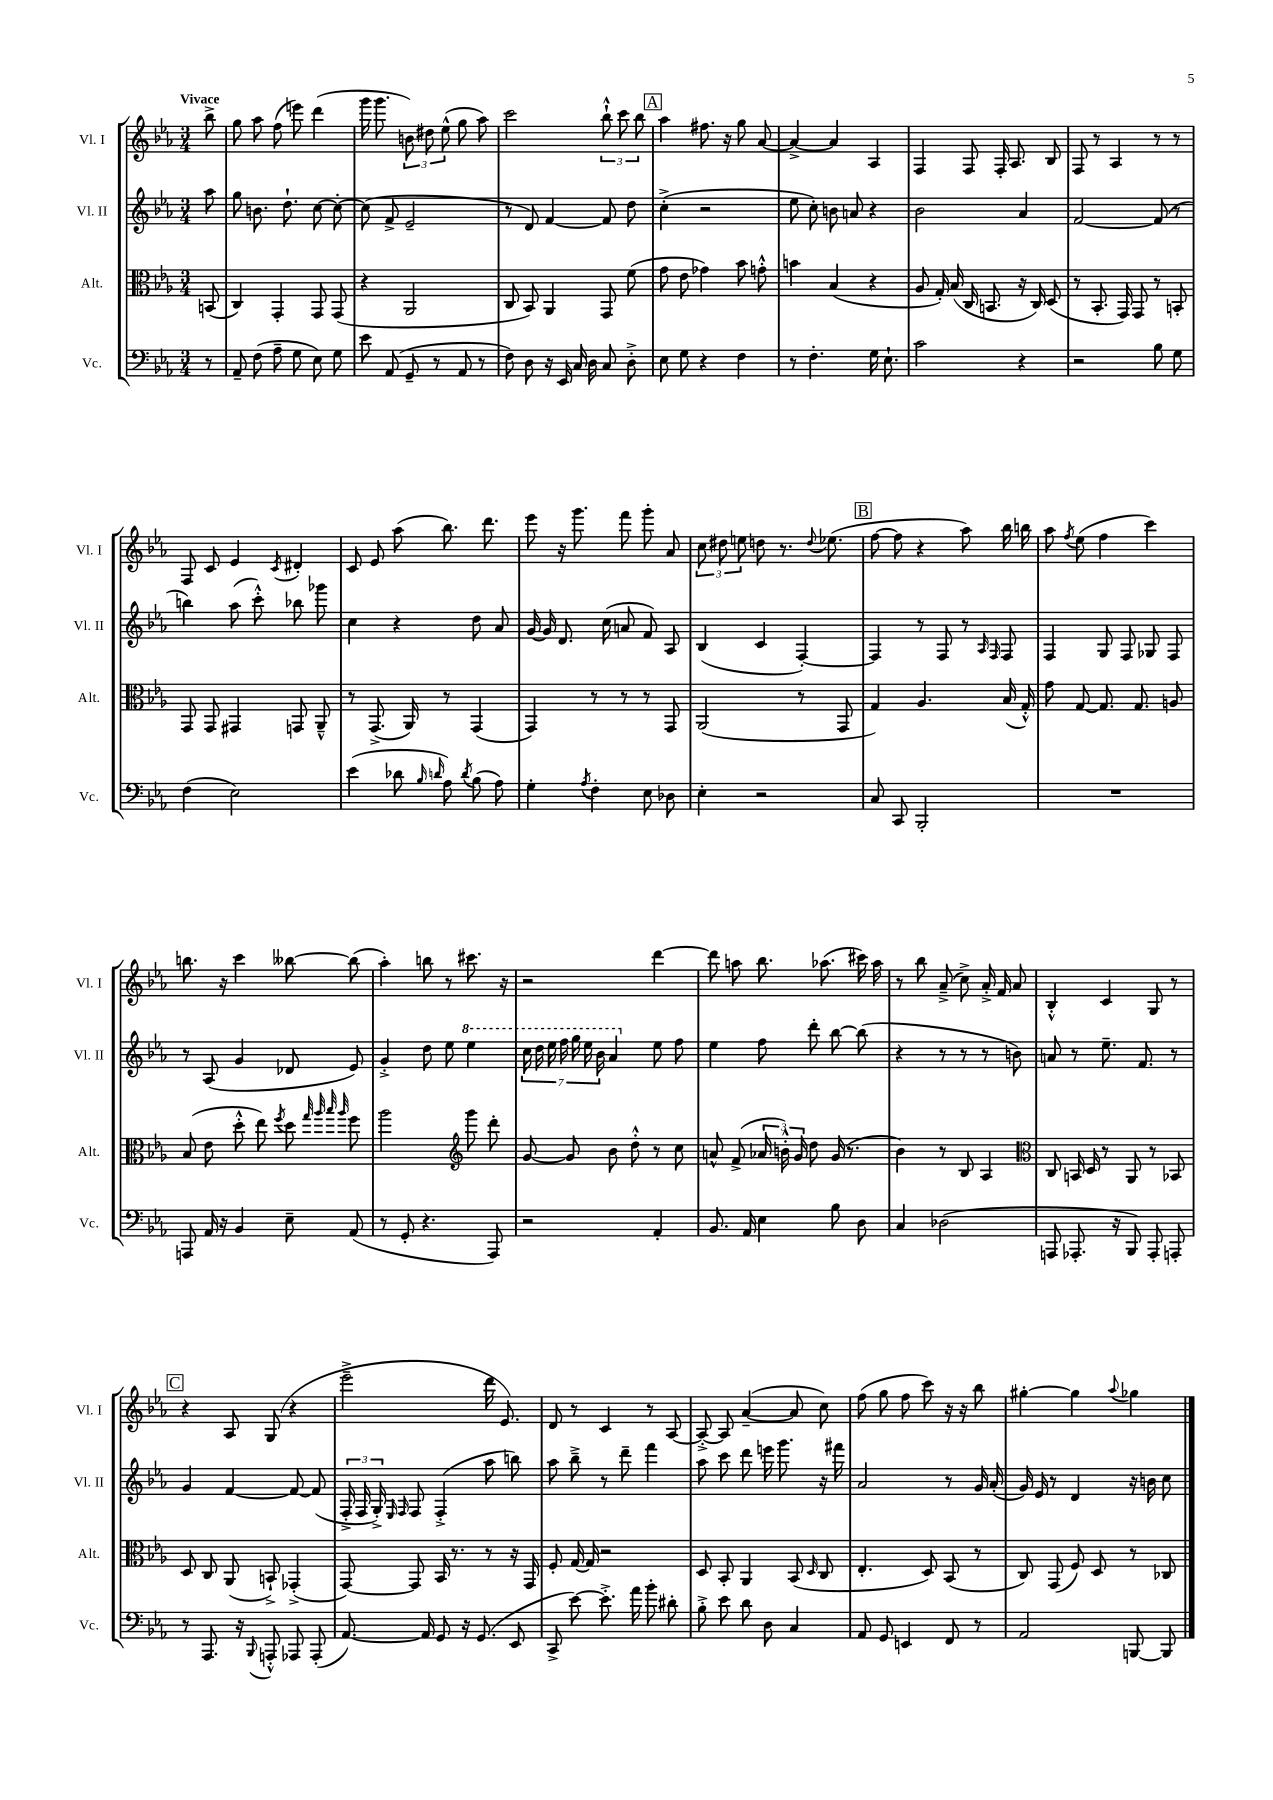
<<
\new StaffGroup <<
\new Staff = "s0" \with { instrumentName = "Vl. I" shortInstrumentName = "Vl. I" } {
    \clef treble \key ees \major \numericTimeSignature \time 3/4 \partial 8 \tempo "Vivace"
    \autoBeamOff bes''8-> |
    g''8 aes''8 f''8( e'''8) d'''4( |
    g'''16 g'''8. \tuplet 3/2 { b'8) dis''8 ees''8-^( } g''8 aes''8) |
    c'''2 \tuplet 3/2 { bes''8-!-^ c'''8 bes''8 } |
    \mark \markup { \box "A" } aes''4 fis''8. r16 g''8 aes'8~ |
    aes'4~-> aes'4 aes4 |
    f4 f8 f16-. aes8. bes8 |
    f8 r8 aes4 r8 r8 |
    f8 c'8 ees'4 \acciaccatura { c'8 } dis'4-. |
    c'8 ees'8 aes''8( bes''8.) d'''8. |
    ees'''8 r16 g'''8. f'''8 g'''8-. aes'8 |
    \tuplet 3/2 { c''8 dis''8 e''8 } d''8 r8. \appoggiatura { d''8 } ees''8.( |
    \mark \markup { \box "B" } f''8~ f''8 r4 aes''8) bes''16 b''16 |
    aes''8 \acciaccatura { f''8 } ees''8( f''4 c'''4) |
    b''8. r16 c'''4 beses''8~ beses''8( |
    aes''4-.) b''8 r8 cis'''8. r16 |
    r2 d'''4~ |
    d'''8 a''8 bes''8. aes''8.( cis'''16) aes''16 |
    r8 bes''8 aes'8--->( c''8->) aes'16-.-> f'16 aes'8 |
    bes4-.-^ c'4 g8 r8 |
    \mark \markup { \box "C" } r4 aes8 g8( r4 |
    ees'''2---> d'''16 ees'8.) |
    d'8 r8 c'4 r8 aes8~ |
    aes8~-.-> aes8 aes'4~--( aes'8 c''8) |
    f''8( g''8 f''8 c'''8) r16 r16 bes''8 |
    gis''4~-. gis''4 \appoggiatura { aes''8 } ges''4 \bar "|." |
}
\new Staff = "s1" \with { instrumentName = "Vl. II" shortInstrumentName = "Vl. II" } {
    \clef treble \key ees \major \numericTimeSignature \time 3/4 \partial 8
    \autoBeamOff aes''8 |
    g''8 b'8. d''8.-! c''8~ c''8~-. |
    c''8( f'8-> ees'2-- |
    r8 d'8) f'4~ f'8 d''8 |
    \mark \markup { \box "A" } c''4-.->( r2 |
    ees''8 c''8-.) b'8 a'8 r4 |
    bes'2 aes'4 |
    f'2~ f'8( r8 |
    b''4) aes''8( c'''8-.-^) bes''8 ges'''8 |
    c''4 r4 d''8 aes'8 |
    g'16~ g'16 d'8. c''16( a'8 f'8) aes8 |
    bes4( c'4 f4~-.) |
    \mark \markup { \box "B" } f4 r8 f8 r8 \grace { aes16 f16 } f8 |
    f4 g8 f8 ges8 f8 |
    r8 aes8( g'4 des'8 ees'8) |
    g'4-.-> d''8 ees''8 \ottava #1 ees'''4 |
    \tuplet 7/4 { c'''16 d'''16 ees'''16 f'''16 g'''16 ees'''16 bes''16 } aes''4 \ottava #0 ees''8 f''8 |
    ees''4 f''8 d'''8-. bes''8~ bes''8( |
    r4 r8 r8 r8 b'8) |
    a'8 r8 ees''8.-- f'8. r8 |
    \mark \markup { \box "C" } g'4 f'4~ f'8~ f'8( |
    \tuplet 3/2 { f16-.-> f16 g16-.->) } \grace { ees16 f16 } f8 f4-.->( aes''8 b''8) |
    aes''8 bes''8---> r8 d'''8-- f'''4 |
    aes''8 c'''8 d'''8 e'''16 g'''8. r16 fis'''16 |
    aes'2 r8 g'16 aes'16-.( |
    g'16) ees'16 r8 d'4 r16 b'16 c''8 \bar "|." |
}
\new Staff = "s2" \with { instrumentName = "Alt." shortInstrumentName = "Alt." } {
    \clef alto \key ees \major \numericTimeSignature \time 3/4 \partial 8
    \autoBeamOff b,8( |
    c4) g,4-. g,8 g,8( |
    r4 aes,2 |
    c8 bes,8) aes,4 g,8 f'8( |
    \mark \markup { \box "A" } g'8 ees'8 ges'4) bes'8 g'8-.-^ |
    b'4 bes4( r4 |
    aes8 g16-.) bes16( c16 b,8. r16 c16) d8( |
    r8 bes,8.-. g,16) g,8 r8 b,8-. |
    g,8 g,8 gis,4 g,8 aes,8---^ |
    r8 g,8.->( aes,16) r8 g,4( |
    g,4) r8 r8 r8 g,8 |
    aes,2( r8 g,8 |
    \mark \markup { \box "B" } g4) aes4. bes16( g16-.-^) |
    g'8 g8~ g8. g8. a8 |
    bes8( ees'8 d''8-.-^ ees''8) \acciaccatura { f''8 } d''8 \grace { g''32 aes''32 bes''32 aes''32 } f''8 |
    aes''2 \clef treble g'''8 d'''8-. |
    g'8~ g'8 bes'8 d''8-.-^ r8 c''8 |
    a'8-^ f'8->( \tuplet 3/2 { aes'16 b'16-.-^) g'16 } d''8 g'16( r8. |
    bes'4) r8 bes8 aes4 |
    \clef alto c8 b,16 d16 r8 aes,8 r8 bes,8 |
    \mark \markup { \box "C" } d8 c8 aes,8( b,8-!->) ges,4-.->( |
    g,8~) g,8 bes,16 r8. r8 r16 g,16 |
    f8-. g16~ g16 r2 |
    d8 bes,8-. aes,4 bes,8( \grace { d16 } c8 |
    ees4.-. d8) bes,8( r8 |
    c8) g,8( f8) d8 r8 ces8 \bar "|." |
}
\new Staff = "s3" \with { instrumentName = "Vc." shortInstrumentName = "Vc." } {
    \clef bass \key ees \major \numericTimeSignature \time 3/4 \partial 8
    \autoBeamOff r8 |
    aes,8-- f8( aes8-- g8 ees8) g8 |
    ees'8 aes,8( g,8-- r8 aes,8 r8 |
    f8) d8 r16 ees,16 c16 d16 c8 d8-.-> |
    \mark \markup { \box "A" } ees8 g8 r4 f4 |
    r8 f4.-. g16 ees8.-! |
    c'2 r4 |
    r2 bes8 g8 |
    f4( ees2) |
    ees'4( des'8 \grace { bes16 d'16 } aes8) \acciaccatura { d'8 } bes8( aes8) |
    g4-. \acciaccatura { aes8 } f4-. ees8 des8 |
    ees4-. r2 |
    \mark \markup { \box "B" } c8 c,8 bes,,2-. |
    R2. |
    a,,8 aes,16 r16 bes,4 ees8-- aes,8( |
    r8 g,8-. r4. aes,,8) |
    r2 aes,4-. |
    bes,8. aes,16 ees4 bes8 d8 |
    c4 des2( |
    a,,8 aes,,8.-. r16 bes,,8) aes,,8-. a,,8-. |
    \mark \markup { \box "C" } r8 aes,,8. r16 \appoggiatura { bes,,8 } a,,8-.-^ aes,,8 aes,,8-.( |
    aes,8.~) aes,16 g,8 r16 g,8.( ees,8 |
    c,8-> ees'8~) ees'8.-.-> aes'16 bes'8-. dis'8-. |
    bes8-.-> ees'8 d'8 d8 c4 |
    aes,8 g,8 e,4 f,8 r8 |
    aes,2 b,,8~ b,,8 \bar "|." |
}
>>
>>
\layout { \context { \Score \remove "Bar_number_engraver" } }
